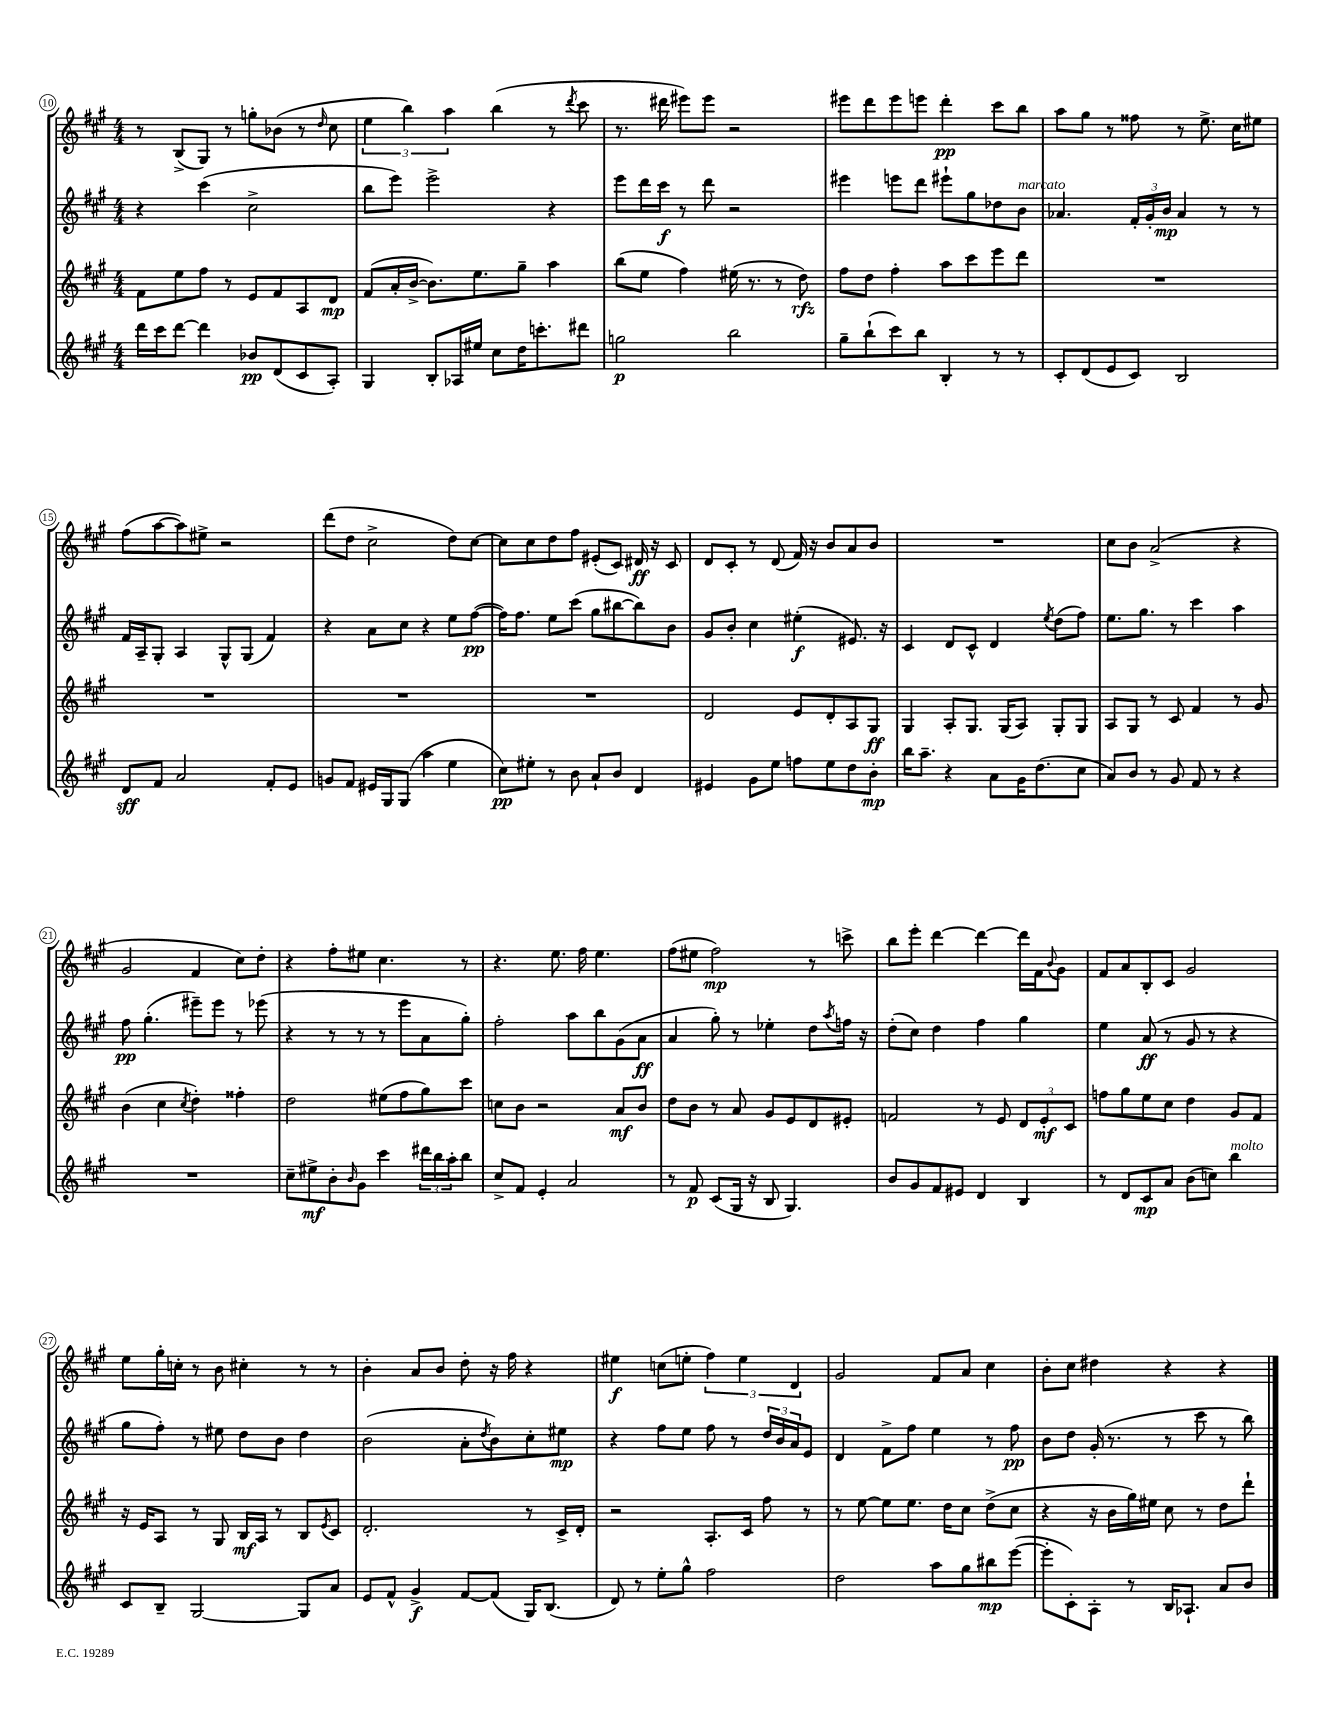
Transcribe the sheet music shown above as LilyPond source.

<<
\new StaffGroup <<
\new Staff = "s0" {
    \clef treble \key a \major \numericTimeSignature \time 4/4
    r8 b8->( gis8) r8 g''8-. bes'8( r8 \grace { d''16 } cis''8 |
    \tuplet 3/2 { e''4 b''4) a''4 } b''4( r8 \acciaccatura { d'''8 } cis'''8 |
    r8. dis'''16 eis'''8) eis'''8 r2 |
    eis'''8 d'''8 eis'''8 e'''8 d'''4-.\pp cis'''8 b''8 |
    a''8 gis''8 r8 fisis''8 r8 e''8.-> cis''16 eis''8 |
    fis''8( a''8~ a''8) eis''8-> r2 |
    d'''8( d''8 cis''2-> d''8) cis''8~ |
    cis''8 cis''8 d''8 fis''8 eis'8-.( cis'8) dis'16\ff r16 cis'8 |
    d'8 cis'8-. r8 d'8( fis'16) r16 b'8 a'8 b'8 |
    R1 |
    cis''8 b'8 a'2->( r4 |
    gis'2 fis'4 cis''8) d''8-. |
    r4 fis''8-. eis''8 cis''4. r8 |
    r4. e''8. fis''16 e''4. |
    fis''8( eis''8 fis''2\mp) r8 c'''8-> |
    b''8 e'''8-. d'''4~ d'''4~ d'''16 fis'16 \appoggiatura { b'8 } gis'8 |
    fis'8 a'8 b8-. cis'8 gis'2 |
    e''8 gis''16-. c''16-. r8 b'8 cis''4-. r8 r8 |
    b'4-. a'8 b'8 d''8-. r16 fis''16 r4 |
    eis''4\f c''8( e''8-. \tuplet 3/2 { fis''4) e''4 d'4 } |
    gis'2 fis'8 a'8 cis''4 |
    b'8-. cis''8 dis''4 r4 r4 \bar "|." |
}
\new Staff = "s1" {
    \clef treble \key a \major \numericTimeSignature \time 4/4
    r4 cis'''4( cis''2-> |
    b''8 e'''8) e'''2-> r4 |
    e'''8 d'''16 cis'''16\f r8 d'''8 r2 |
    eis'''4 e'''8 d'''8 eis'''8-! gis''8 des''8 b'8^\markup { \italic "marcato" } |
    aes'4. \tuplet 3/2 { fis'16-. gis'16-. b'16\mp } aes'4 r8 r8 |
    fis'16 a16-- gis8-. a4 gis8-^ gis8( fis'4) |
    r4 a'8 cis''8 r4 e''8 fis''8~\pp( |
    fis''16) fis''8. e''8 cis'''8( gis''8 bis''8~ bis''8) b'8 |
    gis'8 b'8-. cis''4 eis''4-.\f( eis'8.) r16 |
    cis'4 d'8 cis'8-^ d'4 \acciaccatura { e''8 } d''8( fis''8) |
    e''8. gis''8. r8 cis'''4 a''4 |
    fis''8\pp gis''4.-.( eis'''8--) eis'''8 r8 ees'''8( |
    r4 r8 r8 r8 e'''8 a'8 gis''8-.) |
    fis''2-. a''8 b''8 gis'8( a'8\ff |
    a'4 gis''8-.) r8 ees''4-. d''8 \acciaccatura { a''8 } f''16 r16 |
    d''8-.( cis''8) d''4 fis''4 gis''4 |
    e''4 a'8\ff( r8 gis'8 r8 r4 |
    gis''8 fis''8-.) r8 eis''8 d''8 b'8 d''4 |
    b'2( a'8-. \acciaccatura { d''8 } b'8) cis''8-. eis''8\mp |
    r4 fis''8 e''8 fis''8 r8 \tuplet 3/2 { d''16 b'16 a'16 } e'8 |
    d'4 fis'8-> fis''8 e''4 r8 fis''8\pp |
    b'8 d''8 gis'16-.( r8. r8 cis'''8 r8 b''8) \bar "|." |
}
\new Staff = "s2" {
    \clef treble \key a \major \numericTimeSignature \time 4/4
    fis'8 e''8 fis''8 r8 e'8 fis'8 a8 d'8\mp |
    fis'8( a'16-. b'16~-> b'8.) e''8. gis''8-- a''4 |
    b''8( e''8 fis''4) eis''16( r8. r8 d''8\rfz) |
    fis''8 d''8 fis''4-. a''8 cis'''8 e'''8 d'''8 |
    R1 |
    R1 |
    R1 |
    R1 |
    d'2 e'8 d'8-. a8 gis8\ff |
    gis4 a8-. gis8. gis16( a8) gis8-. gis8 |
    a8 gis8 r8 cis'8 fis'4 r8 gis'8 |
    b'4( cis''4 \acciaccatura { cis''8 } d''4-.) fisis''4-. |
    d''2 eis''8( fis''8 gis''8) cis'''8 |
    c''8 b'8 r2 a'8\mf b'8 |
    d''8 b'8 r8 a'8 gis'8 e'8 d'8 eis'8-. |
    f'2 r8 e'8 \tuplet 3/2 { d'8 e'8-.\mf cis'8 } |
    f''8 gis''8 e''8 cis''8 d''4 gis'8 fis'8 |
    r16 e'16 a8 r8 gis8 b16\mf a16 r8 b8 \acciaccatura { e'8 } cis'8 |
    d'2.-. r8 cis'16-> d'16-. |
    r2 a8.-. cis'16 fis''8 r8 |
    r8 e''8~ e''8 e''8. d''16 cis''8 d''8->( cis''8 |
    r4 r16 b'16 gis''16) eis''16 cis''8 r8 d''8 d'''8-! \bar "|." |
}
\new Staff = "s3" {
    \clef treble \key a \major \numericTimeSignature \time 4/4
    d'''16 cis'''16 d'''8~ d'''4 bes'8\pp d'8( cis'8 a8-.) |
    gis4 b8-. aes16 eis''16 cis''8 d''16 c'''8.-. dis'''8 |
    g''2\p b''2 |
    gis''8-- b''8-!( cis'''8) b''8 b4-. r8 r8 |
    cis'8-. d'8( e'8 cis'8) b2 |
    d'8\sff fis'8 a'2 fis'8-. e'8 |
    g'8 fis'8 eis'16 gis16 gis8( a''4 e''4 |
    cis''8\pp) eis''8-. r8 b'8 a'8-! b'8 d'4 |
    eis'4 gis'8 e''8 f''8 e''8 d''8 b'8-.\mp |
    b''16 a''8.-- r4 a'8 gis'16 d''8.( cis''8 |
    a'8) b'8 r8 gis'8 fis'8 r8 r4 |
    R1 |
    cis''8-- eis''8->\mf b'8-. \grace { b'16 } gis'8 cis'''4 \tuplet 3/2 { dis'''16 b''16 a''16-. } b''8 |
    cis''8-> fis'8 e'4-. a'2 |
    r8 fis'8\p cis'8( gis16 r16 b8 gis4.) |
    b'8 gis'8 fis'8 eis'8 d'4 b4 |
    r8 d'8 cis'8\mp a'8 b'8( c''8) b''4^\markup { \italic "molto" } |
    cis'8 b8-- gis2~ gis8 a'8 |
    e'8 fis'8-^ gis'4->\f fis'8~ fis'8( gis16) b8.( |
    d'8) r8 e''8-. gis''8-^ fis''2 |
    d''2 a''8 gis''8 bis''8\mp e'''8~( |
    e'''8-. cis'8-.) a8-. r8 b16 aes8.-! a'8 b'8 \bar "|." |
}
>>
>>
\layout { \context { \Score currentBarNumber = #10 \override BarNumber.stencil = #(make-stencil-circler 0.1 0.3 ly:text-interface::print) } }
